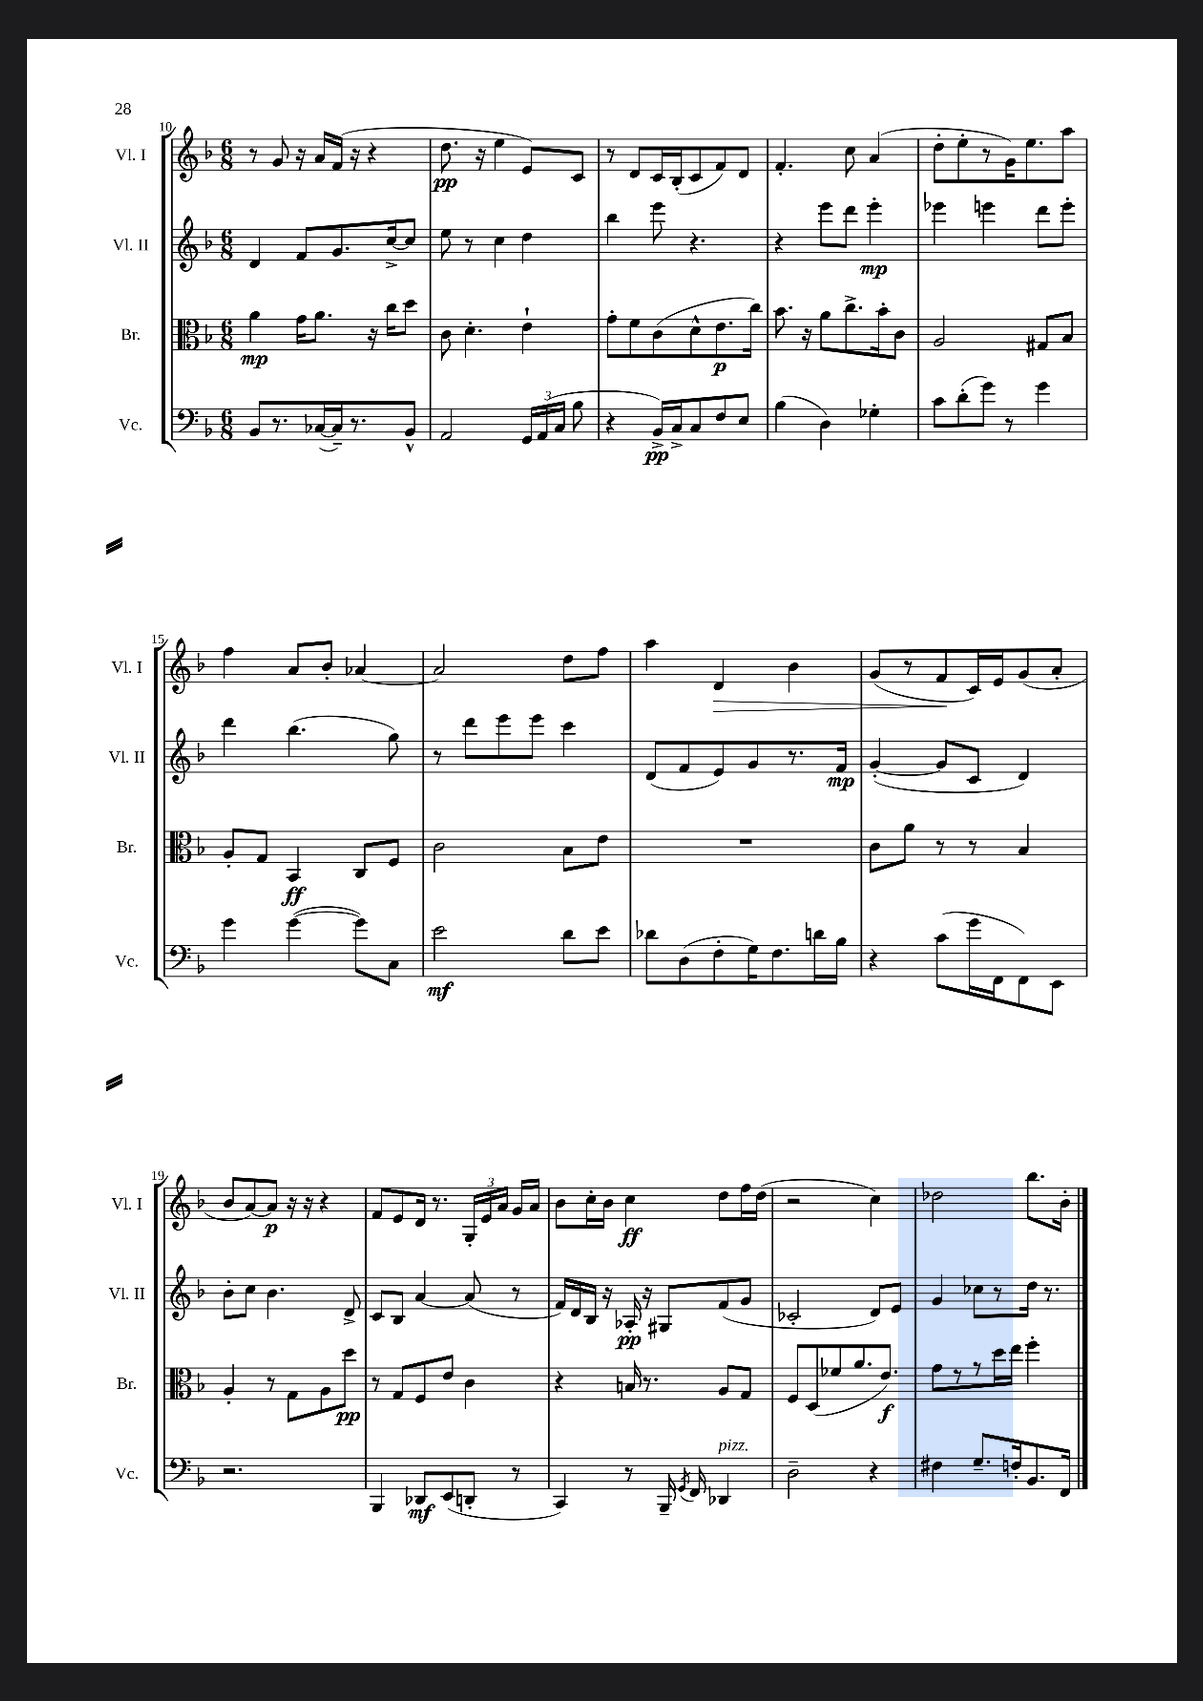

**kern	**kern	**kern	**kern
*staff4	*staff3	*staff2	*staff1
*clefF4	*clefC3	*clefG2	*clefG2
*k[b-]	*k[b-]	*k[b-]	*k[b-]
*M6/8	*M6/8	*M6/8	*M6/8
8BB-	4a	4d	8r
8.r	.	.	8g
.	16g	8f	16r
([16C-	8.a	.	16a
16C-~])	.	8.g	(16f
8.r	.	.	16r
.	16r	.	4r
.	16cc	[16cc^	.
8BB-^^	8dd	8cc]	.
=	=	=	=
2AA	8c	8ee	8.dd
.	4.d'	8r	.
.	.	.	16r
.	.	4cc	4ee
24GG	4e`	4dd	8e)
(24AA	.	.	.
24C	.	.	.
8B-	.	.	8c
=	=	=	=
4r	8g'	4bb-	8r
.	8f	.	8d
16BB-^)	(8c	8eee	16c
16C^	.	.	(16B-'
8C	8d^^	4.r	8c
8F	8.e	.	8f)
8E	.	.	8d
.	16cc)	.	.
=	=	=	=
(4B-	8.b-	4r	4.f'
.	16r	.	.
4D)	8a	8eee	.
.	8.cc^	8ddd	8cc
4G-'	.	4eee'	(4a
.	16b-'	.	.
.	8c	.	.
=	=	=	=
8c	2A	4eee-	8dd'
(8d'	.	.	8ee'
8g)	.	4eee	8r
8r	.	.	16g)
.	.	.	8.ee
4g	8G#	8ddd	.
.	8B-	8eee'	8aa
=	=	=	=
4g	8A'	4ddd	4ff
.	8G	.	.
([4g	4BB-	(4.bb-	8a
.	.	.	8b-'
8g])	8C	.	[4a-
8C	8F	8gg)	.
=	=	=	=
2e	2c	8r	2a-]
.	.	8ddd	.
.	.	8eee	.
.	.	8eee	.
8d	8B-	4ccc	8dd
8e	8e	.	8ff
=	=	=	=
8d-	2.r	(8d	4aa
(8D	.	8f	.
8F'	.	8e)	4d
16G)	.	8g	.
8.F	.	.	.
.	.	8.r	4b-
16d	.	.	.
16B-	.	16f	.
=	=	=	=
4r	8c	([4g'	(8g
.	8a	.	8r
(8c	8r	8g]	8f
16g	8r	8c	16c)
16FF	.	.	16e
8FF)	4B-	4d)	(8g
8EE	.	.	8a'
=	=	=	=
2.r	4A'	8b-'	8b-
.	.	8cc	[8a)
.	8r	4.b-	8a]
.	8G	.	16r
.	.	.	16r
.	8A	.	4r
.	8dd	8d^	.
=	=	=	=
4BBB-	8r	8c	8f
.	8G	8B-	8e
8DD-	8F	[4a	16d
.	.	.	8.r
(8EE	8e	.	.
8DD'	4c	(8a]	24G'
.	.	.	24e
.	.	.	24a
8r	.	8r	16g
.	.	.	16a
=	=	=	=
4CC)	4r	16f)	8b-
.	.	16d	.
.	.	16B-	16cc'
.	.	16r	16b-
8r	16B	16A-'	4cc
.	8.r	16r	.
16BBB-~	.	8G#	.
8qGG	.	.	.
16FF	.	.	.
4DD-	8A	(8f	8dd
.	8G	8g	16ff
.	.	.	(16dd
=	=	=	=
2D~	8F	2c-'	2r
.	(8D	.	.
.	8f-	.	.
.	8.a	.	.
4r	.	8d)	4cc)
.	8.e)	.	.
.	.	8e	.
=	=	=	=
4F#	8g	4g	2dd-
.	8r	.	.
8.G~	8r	8cc-	.
.	16dd	8r	.
16F'	16ee	.	.
8.BB-	4ff'	16dd	8.bb-
.	.	8.r	.
16FF	.	.	16b-'
==	==	==	==
*-	*-	*-	*-
